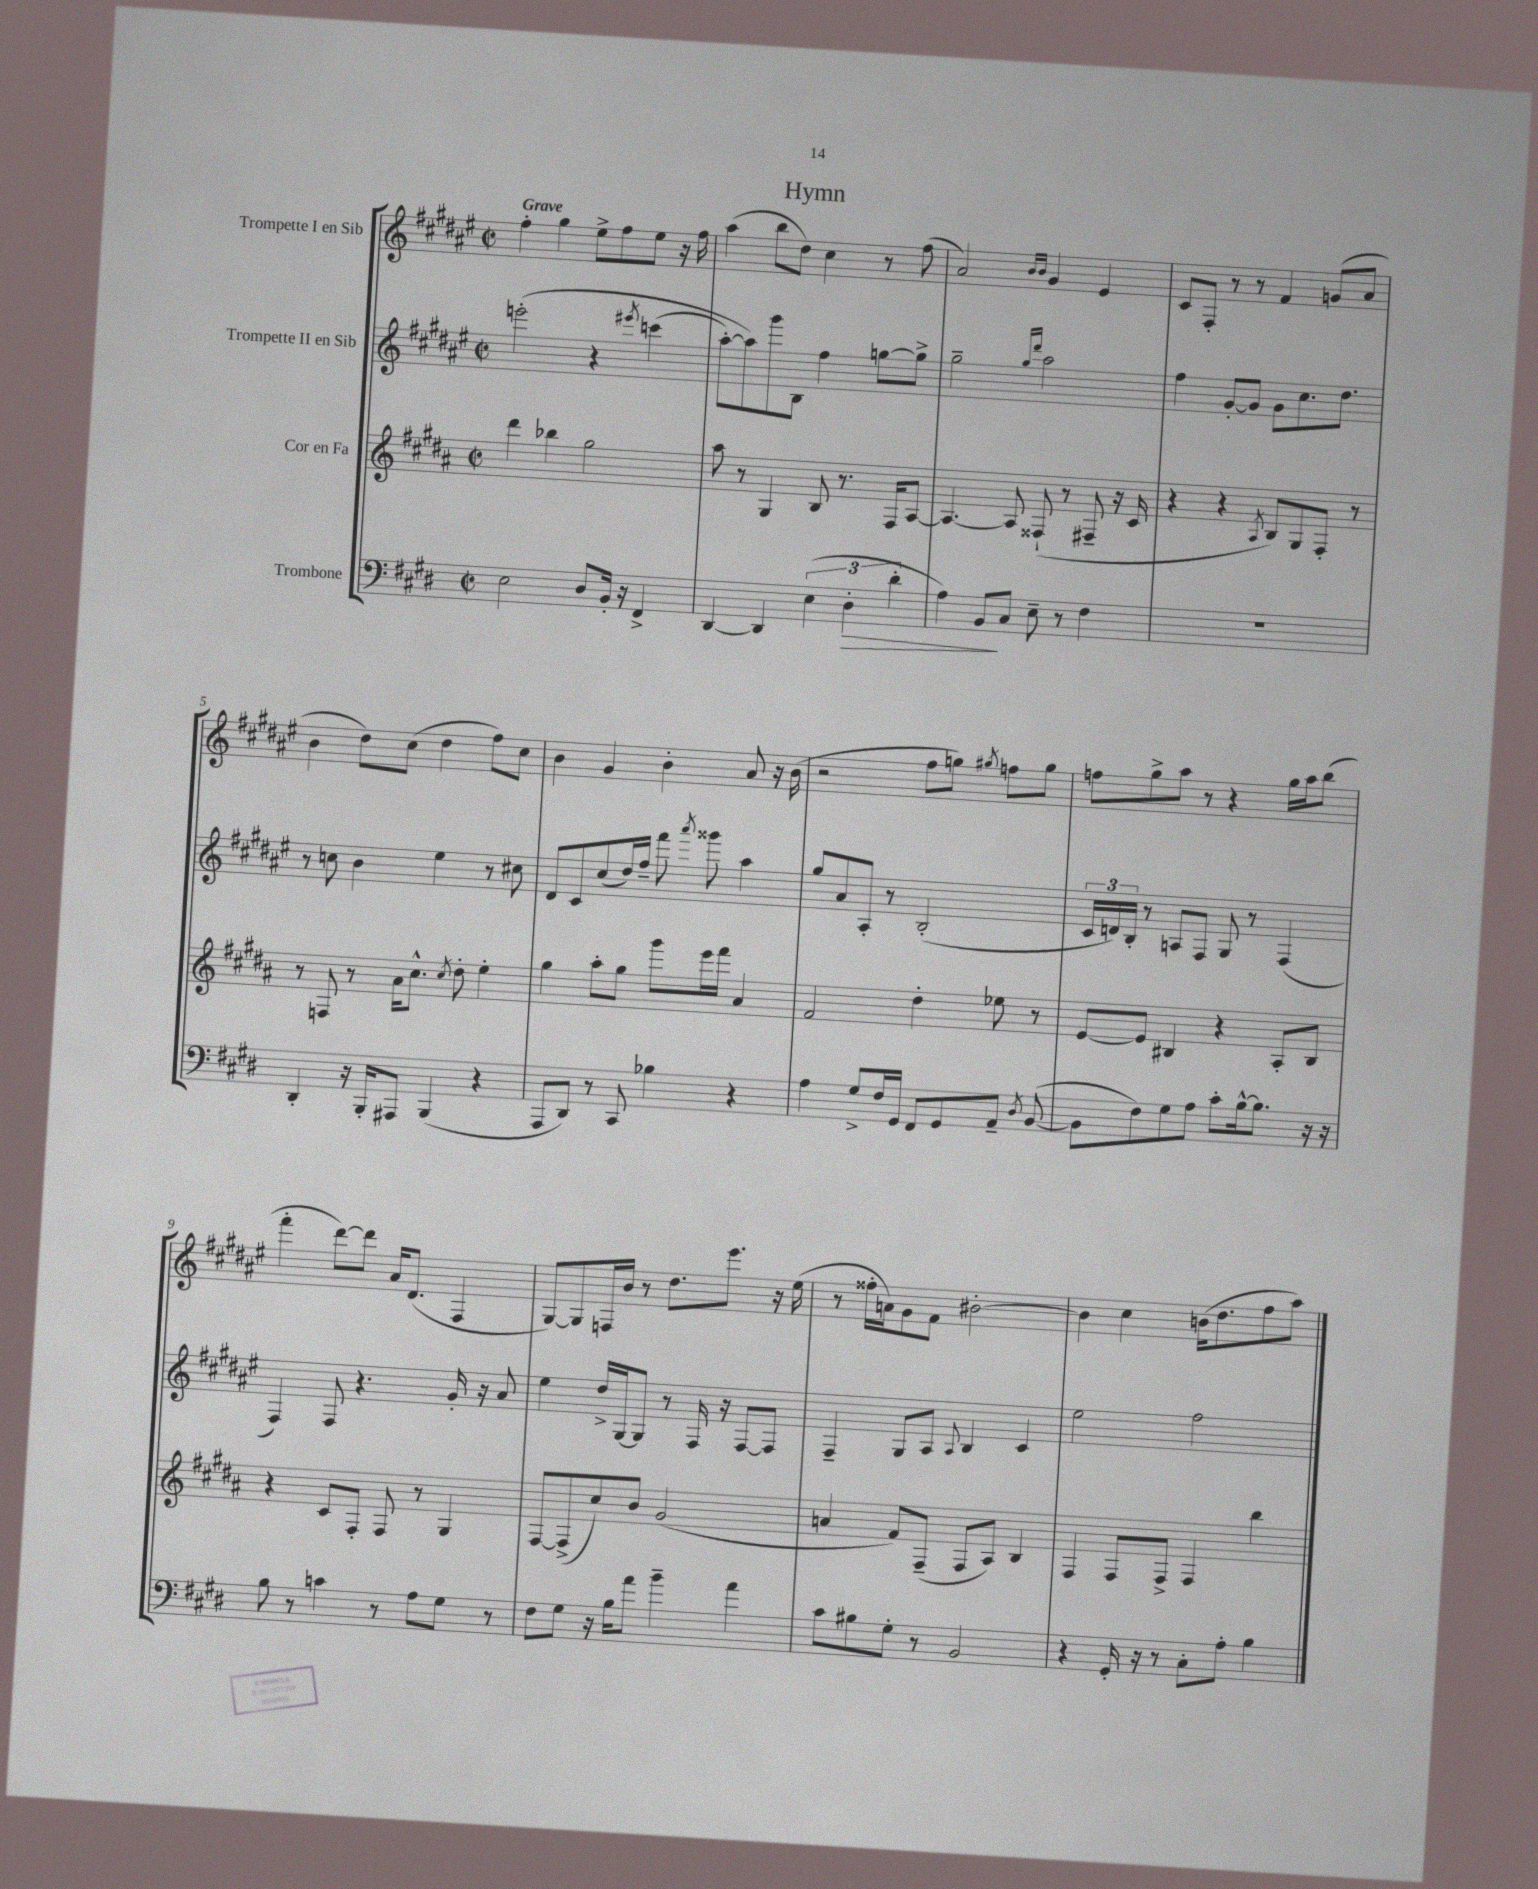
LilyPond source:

\header { title = "Hymn" }
<<
\new StaffGroup <<
\new Staff = "s0" \with { instrumentName = "Trompette I en Sib" } {
    \clef treble \key fis \major \defaultTimeSignature \time 2/2 \tempo "Grave"
    \autoBeamOff fis''4-. gis''4 eis''8[-> fis''8 eis''8] r16 fis''16 |
    ais''4( b''8[ dis''8]) cis''4 r8 fis''8( |
    ais'2) \grace { b'16[ b'16] } gis'4 eis'4 |
    cis'8[ fis8]-. r8 r8 fis'4 g'8[( ais'8] |
    b'4 dis''8[) cis''8]( dis''4 fis''8[) cis''8] |
    b'4 gis'4 b'4-. ais'8 r16 b'16( |
    r2 fis''8[ g''8]) \acciaccatura { gis''8 } f''8[ gis''8] |
    f''8[ gis''8-> ais''8] r8 r4 gis''16[ ais''16 b''8]( |
    fis'''4-. dis'''8[~) dis'''8] ais'16[ dis'8.]( fis4 |
    gis8[~) gis8 f16 b'16] r8 dis''8.[ eis'''8.] r16 eis''16( |
    r8 fisis''16[-. a'16) gis'8 fis'8] bis'2~-. |
    bis'4 cis''4 b'16[( dis''8. fis''8 ais''8]) \bar "|." |
}
\new Staff = "s1" \with { instrumentName = "Trompette II en Sib" } {
    \clef treble \key fis \major \defaultTimeSignature \time 2/2
    \autoBeamOff e'''2-.\( r4 \acciaccatura { eis'''8 } c'''4( |
    ais''8[~-.) ais''8\) gis'''8 b8] fis''4 g''8[~ g''8]-> |
    gis''2-- \grace { gis''16[ dis'''16] } ais''2 |
    fis''4 gis'8[~-. gis'8] gis'8[ cis''8. dis''8.] |
    r8 c''8 b'4 eis''4 r8 cis''8 |
    dis'8[ cis'8 cis''8( dis''16) fis''16]-- fis'''8 \acciaccatura { ais'''8 } gisis'''8 ais''4 |
    gis''8[ ais'8 ais8]-. r8 b2-.( |
    \tuplet 3/2 { cis'16[ d'16) b16]-. } r8 a8[ fis8] gis8 r8 fis4( |
    fis4) fis8 r4. gis'16-. r16 ais'8 |
    eis''4 dis''16[-> gis16~ gis8] r8 fis16 r16 fis8[~ fis8] |
    fis4-- gis8[ ais8] \appoggiatura { ais8 } b4 cis'4 |
    eis''2 fis''2 \bar "|." |
}
\new Staff = "s2" \with { instrumentName = "Cor en Fa" } {
    \clef treble \key b \major \defaultTimeSignature \time 2/2
    \autoBeamOff dis'''4 bes''4 gis''2 |
    ais''8 r8 gis4 b8 r8. fis16[ ais8]~ |
    ais4.~ ais8 fisis8-!( r8 fis8-- r16 cis'16 |
    r4 r4 \acciaccatura { ais8 } b8[) gis8 fis8]-. r8 |
    r8 f8 r8 ais'16[ cis''8.]-^ \acciaccatura { cis''8 } dis''8-. e''4-. |
    gis''4 ais''8[-. gis''8] gis'''8[ e'''16 fis'''16] ais'4 |
    fis'2 dis''4-. ees''8 r8 |
    e'8[~ e'8] bis4 r4 ais8[-. bis8] |
    r4 cis'8[ fis8]-. fis8 r8 gis4 |
    fis8[~ fis8->( cis''8) b'8] gis'2( |
    a'4 fis'8[) fis8]--( fis8[ ais8]) b4 |
    fis4 fis8[ fis8]-> fis4 b''4 \bar "|." |
}
\new Staff = "s3" \with { instrumentName = "Trombone" } {
    \clef bass \key e \major \defaultTimeSignature \time 2/2
    \autoBeamOff e2 dis8[ b,16]-. r16 fis,4-> |
    dis,4~ dis,4 \tuplet 3/2 { e4( dis4-.\> dis'4-. } |
    a4) b,8[\! cis8] e8-- r8 fis4 |
    R1 |
    dis,4-. r16 b,,16[-. ais,,8] b,,4( r4 |
    a,,8[ dis,8]) r8 cis,8 bes4 r4 |
    a4 gis8[-> fis16 gis,16] fis,8[ gis,8 a,8]-- \acciaccatura { dis8 } b,8~( |
    b,8[ fis8) gis8 a8] cis'8[-. b16~-^ b8.] r16 r16 |
    b8 r8 c'4 r8 a8[ gis8] r8 |
    fis8[ gis8] r16 b16[ a'8] b'4-- a'4 |
    cis'8[ bis8 gis8]-. r8 b,2 |
    r4 gis,16-. r16 r8 cis8[-. a8]-. b4 \bar "|." |
}
>>
>>
